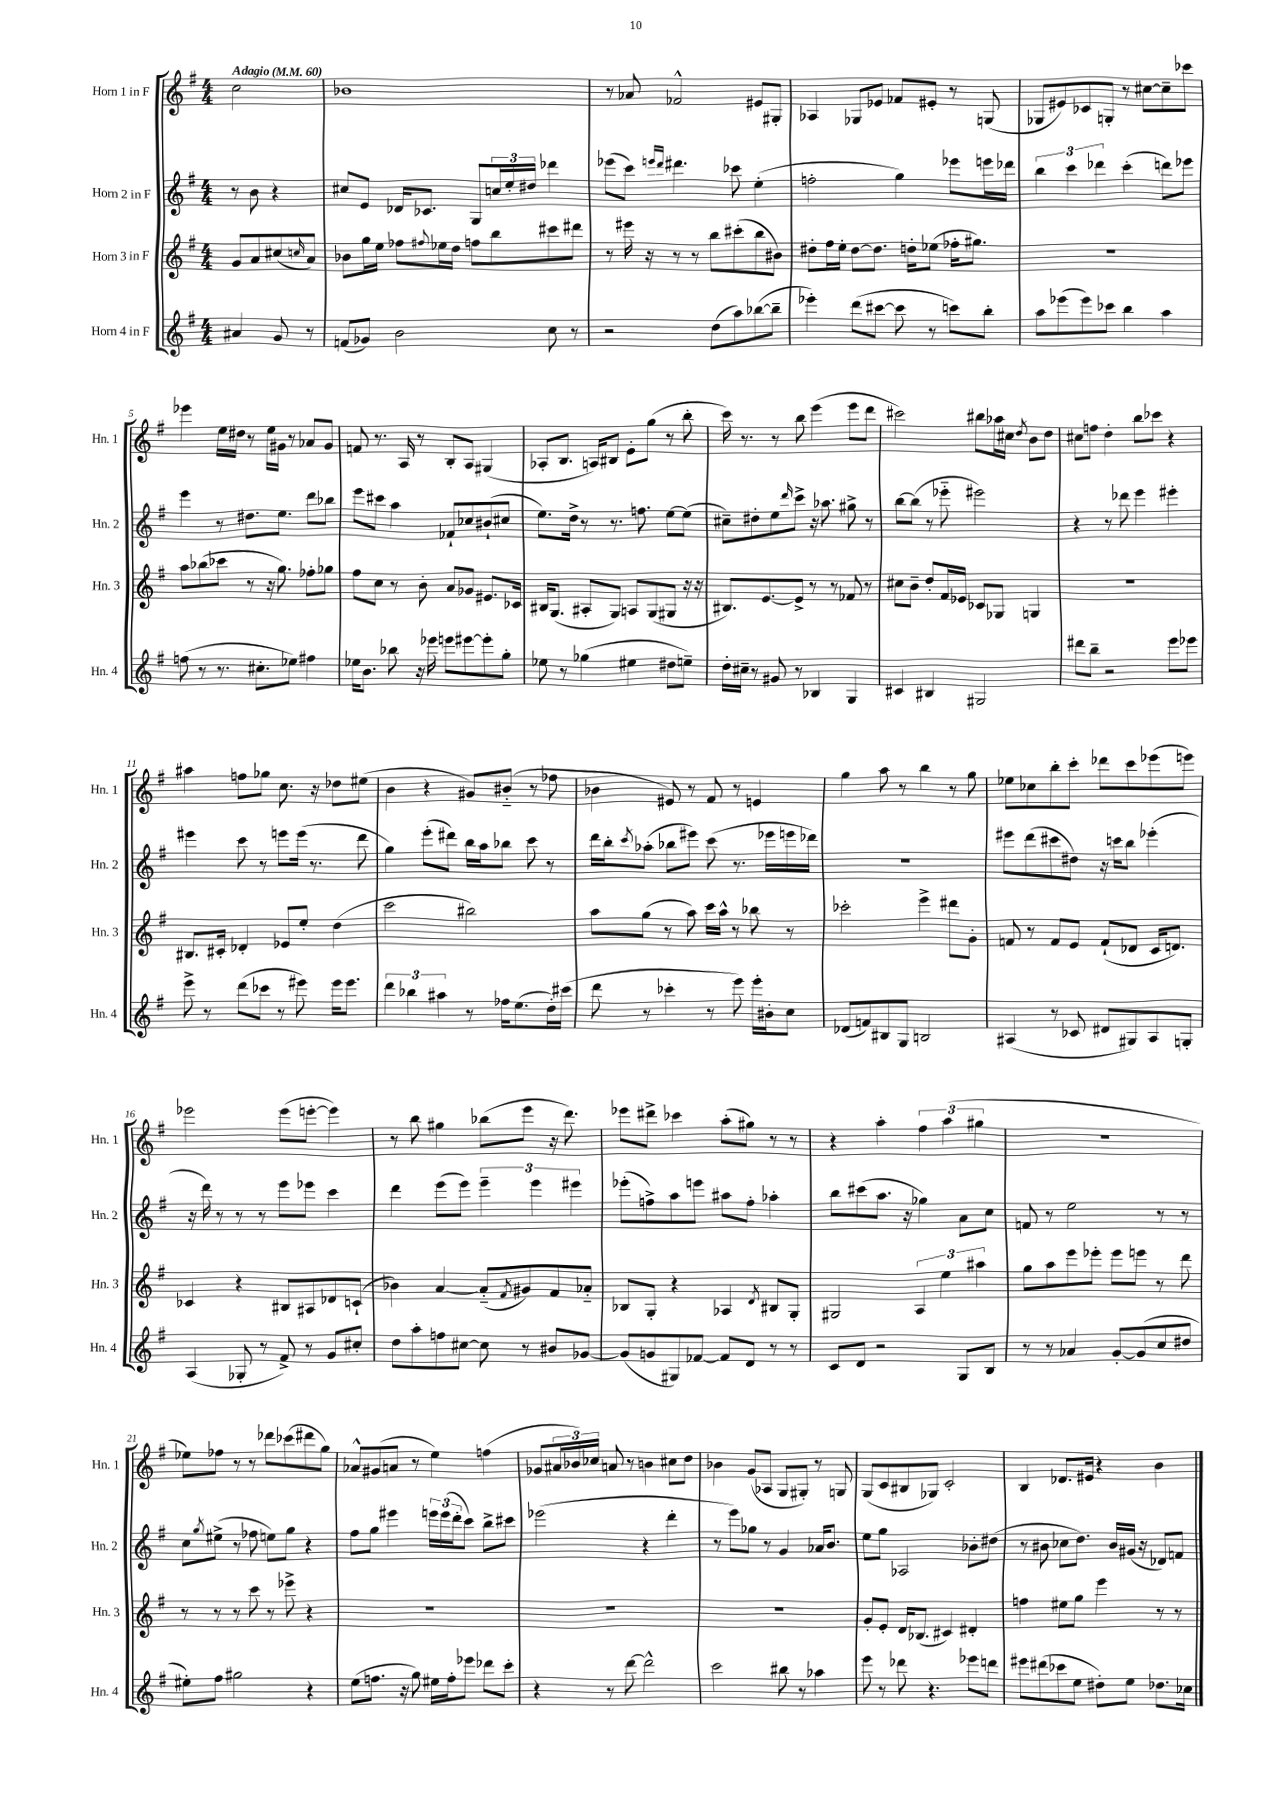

**kern	**kern	**kern	**kern
*part4	*part3	*part2	*part1
*staff4	*staff3	*staff2	*staff1
*I"Horn 4 in F	*I"Horn 3 in F	*I"Horn 2 in F	*I"Horn 1 in F
*I'Hn. 4	*I'Hn. 3	*I'Hn. 2	*I'Hn. 1
*clefG2	*clefG2	*clefG2	*clefG2
*k[f#]	*k[f#]	*k[f#]	*k[f#]
*M4/4	*M4/4	*M4/4	*M4/4
*MM60	*MM60	*MM60	*MM60
=	=	=	=
!	!	!	!LO:TX:a:B:t=Adagio
4a#X/	8g/L	8r	2cc\
.	8a/	8b\	.
8g/	(8cc#X/	4r	.
.	16qqccn/	.	.
8r	8a/J)	.	.
=1	=1	=1	=1
(8fn/L	8b-X\L	8cc#X/L	1b-X
8g-X/J)	16gg\L	8e/J	.
.	16ee\JJ	.	.
2b\	8ff-X\L	16d-X/KL	.
.	.	8.c-X/J	.
.	8qqff#X/	.	.
.	16ee-X\L	.	.
.	16dd\JJ	.	.
.	8ffn\L	8G/L	.
.	8bb\	24ccn/L	.
.	.	24ee'/	.
.	.	24dd#X/JJ	.
8cc\	8ccc#X\	4ddd-X\	.
8r	8ddd#X\J	.	.
=2	=2	=2	=2
2r	8r	(8eee-X\L	8r
.	16eee#X\	8ccc\J)	8a-X/
.	16r	.	.
.	.	16qqeeen/LL	.
.	.	16qqddd/JJ	.
.	8r	4.ddd#X\	2f-X^^/
.	8r	.	.
(8dd\L	8bb\L	.	.
8aa\)	(8ccc#X'\	8ccc-X\	.
([8bb-X\	8bb\	(4ee'\	8e#X/L
8bb-~\J]	8b#X\J)	.	8G#X'/J
=3	=3	=3	=3
4eee-X'\)	8dd#X'\L	2ffn'\	4A-X/
.	16ff#\L	.	.
.	16ee'\JJ	.	.
(8ddd\L	[8dd#\L	.	8G-X/L
[8ccc#X\J	8.dd#\J]	.	8e-X/J
8ccc#\]	.	4gg\)	8f-X/L
.	16ddn'\KL	.	.
8r	(8ee-X\J	.	8e#X'/J
8cccn\L)	16ff-X'\KL	8eee-X\L	8r
.	8.gg#X\J)	.	.
8bb'\J	.	16eeen\L	(8Gn/
.	.	16ddd-X\JJ	.
=4	=4	=4	=4
8aa\L	1r	6bb\	8G-X/L
(8eee-X\	.	.	8e#X/)
.	.	6ccc\	.
8eee-\)	.	.	8c-X/
.	.	6ddd-X\	.
8ccc-X\J	.	.	8Gn'/J
4bb\	.	(4ccc'\	8r
.	.	.	[8cc#X\L
4aa\	.	8dddn\L)	8cc#~\]
.	.	8eee-X\J	8ccc-X\J
!!LO:LB:g=z
=5	=5	=5	=5
(8ffn\	8aa\L	4eee\	4eee-X\
8r	(8bb-X\	.	.
8.r	8ccc-X\J	8r	16ee\LL
.	.	.	16dd#X\JJ
.	8r	8.dd#X\L	8r
8.cc#X'\L	.	.	.
.	16r	.	16ee\LL
.	8.gg\)	8.ee\J	16g#X\JJ
8ee-X\J)	.	.	8r
4ff#X\	8ff-X'\L	8ddd\L	8a-X/L
.	8gg-X\J	8bb-X\J	8g#/J
=6	=6	=6	=6
16ee-X\KL	8ff#\L	8eee\L	8fn/
8.b\J	.	.	.
.	8cc\J	8ccc#X\J	8.r
8bb-X\	8r	4aa\	.
.	.	.	16A/
16r	8b'\	.	8r
16eee-X\	.	.	.
8eeen\L	8a/L	8f-X`/L	8B'/L
[8eee#X\	8g-X/J	8cc-X/	8A/J
8eee#'\]	8.e#X/L	(8b#X`/	(4G#X/
8gg'\J	.	8cc#X/J	.
.	16c-X/Jk	.	.
=7	=7	=7	=7
8ee-X\	16B#X/KL	8.ee\L)	8A-X'/L
.	(8.G/J	.	.
8r	.	.	8.B/J
.	.	16dd^\Jk	.
(4gg-X\	8A#X'/L	8r	.
.	.	.	16An/KL)
.	8G/J)	8.r	8B#X/J
4ee#X\	8An/L	.	8e'\L
.	.	8.ffn\	.
.	(8G/	.	(8gg\J
8dd#X\L	8G#X/J	[8ee\L	8r
8een~\J)	16r	(8ee\J]	8bb'\
.	16r	.	.
=8	=8	=8	=8
16dd'\LL	8.B#X/L)	8cc#X~\L)	16ccc\)
16cc#X~\JJ	.	.	8.r
8r	.	8dd#X'\	.
.	[8.e/	.	.
8g#X/	.	8ee\	8r
.	.	16qqddd/	.
8r	8e^/J]	8ccc^\J	8bb\
4B-X/	8r	16r	(4eee\
.	.	8.aa-X\	.
.	8r	.	.
4G/	8f-X/	8gg#X^\	8eee\L
.	8r	8r	8ddd\J
=9	=9	=9	=9
4c#X/	8cc#X\L	[8bb\L	2ccc#X\)
.	8b~\J	(8bb\J]	.
4B#X/	8dd'/L	8r	.
.	16f#/L	8eee-X\	.
.	16e-X/JJ	.	.
2G#X/	8c-X/L	2eee#X\)	8bb#X\L
.	8G-X/J	.	16aa-X\L
.	.	.	16cc#X\JJ
.	.	.	8qdd/
.	4Gn/	.	8b\L
.	.	.	8dd\J
=10	=10	=10	=10
8ddd#X\L	1r	4r	8cc#X\L
8bb~\J	.	.	8ffn\J
2r	.	8r	4dd'\
.	.	8ddd-X\	.
.	.	4eee\	8bb\L
.	.	.	8ccc-X\J
8eee\L	.	4eee#X'\	4r
8eee-X\J	.	.	.
!!LO:LB:g=z
=11	=11	=11	=11
8eee^\	8.B#X/L	4eee#X\	4aa#X\
8r	.	.	.
.	16c#X'/Jk	.	.
(8ddd\L	4d-X'/	8ccc\	8ffn\L
8ccc-X\J	.	8r	8gg-X\J
8r	8e-X/L	8eeen\L	8.cc\
8eee#X\)	8ee'/J	(16eee\Jk	.
.	.	8.r	16r
16eee#\KL	(4dd\	.	8dd-X\L
8.eee#\J	.	.	.
.	.	8ddd\	(8ee#X\J
=12	=12	=12	=12
6ddd\	2ccc\	4gg\)	4b\
6bb-X\	.	.	.
.	.	(8eee'\L	4r
6aa#X\	.	.	.
.	.	8ddd#X\J)	.
8r	2bb#X\)	16bb\LL	8g#X/L)
.	.	16aa\J	.
16ff-X\KL	.	8bb-X\J	(8b#X/J
(8.ee\	.	.	.
.	.	8ccc\	8r
16dd'\L)	.	8r	8ff-X\
(16ccc#X\JJ	.	.	.
=13	=13	=13	=13
8ddd\	8aa\L	16ddd\LL	4b-X\
.	.	16bb'\J	.
.	.	8qccc/	.
8r	(8gg\J	(8aa-X'\J	.
4ccc-X'\	8r	8bb-X\L	8e#X/)
.	8aa\)	8eee#X\J)	8r
8r	16ccc\LL	(8ccc\	8f#/
.	16aa^^\JJ	.	.
8eee\)	8r	8.r	8r
16eee'\LL	8bb-X\	.	4en/
16b#X'\J	.	16eee-X\LL	.
8cc\J	8r	16eeen\	.
.	.	16ddd-X\JJ)	.
=14	=14	=14	=14
(8d-X/L	2ccc-X'\	1r	4gg\
8fn/)	.	.	.
8B#X/	.	.	8aa\
8G/J	.	.	8r
2Bn/	4eee^\	.	4bb\
.	8ddd#X\L	.	8r
.	8g'\J	.	8gg\
=15	=15	=15	=15
(4A#X/	8fn/	8eee#X\L	8ee-X\L
.	8r	(8ddd\	8cc-X\
8r	8f/L	8ccc#X\	8bb'\
8c-X/	8e/J	8dd#X\J)	8ccc'\J
8d#X/L	(8f`/L	16r	8ddd-X\L
.	.	16cccn\KL	.
8G#X/)	8d-X/J	8bb\J	8ccc\
8A#/	16c/KL	(4eee-X'\	(8eee-X\
.	8.dn/J)	.	.
8Gn'/J	.	.	8eeen\J)
!!LO:LB:g=z
=16	=16	=16	=16
(4A/	4c-X/	16r	2eee-X\
.	.	16ddd\)	.
.	.	8r	.
8G-X'/	4r	8r	.
8r	.	8r	.
8f#^/)	8B#X/L	8eee\L	(8eee-\L
8r	8A#X/	8eee-X\J	[8eeen'\J
8g/L	8d-X/	4ccc\	4eee\])
8cc#X'/J	(8cn`/J	.	.
=17	=17	=17	=17
8dd\L	4b-X\)	4ddd\	8r
8aa'\	.	.	8bb\
8ffn\	[4a/	(8eee\L	4gg#X\
[8cc#X\J	.	8eee\J)	.
8cc#\]	(8a/L]	6eee~\	(8bb-X\L
.	8qf#/	.	.
8r	8g#X/)	.	8eee\J
.	.	6eee\	.
8b#X/L	8f#/	.	16r
.	.	.	8.ddd\)
.	.	6eee#X\	.
[8g-X/J	8a-X/J	.	.
=18	=18	=18	=18
(8g-/L]	8B-X/L	(8eee-X'\L	8eee-X\L
8gn/	8G'/J	8ffn^\)	8ddd#X^\J
8G#X/)	4r	8aa\	4ccc-X\
[8f-X/J	.	8eeen\J	.
8f-/L]	4A-X/	8aa#X\L	(8aa'\L
8d/J	.	8ff'\J	8gg#X\J)
.	8qd/	.	.
8r	8B#X/L	4aa-X'\	8r
8r	8G'/J	.	8r
=19	=19	=19	=19
8c/L	2G#X/	8bb\L	4r
8d/J	.	(8ccc#X\	.
2r	.	8.aa\J	4aa'\
.	.	16r	.
.	6A/	4gg-X\)	6ff#\
.	6ee\	.	(6aa\
8G/L	.	8a\L	.
.	6aa#X\	.	6gg#X\
8B/J	.	8cc\J	.
=20	=20	=20	=20
8r	8gg\L	8fn/	1r
8r	8aa\	8r	.
4a-X/	8eee\	2ee\	.
.	8eee-X'\J	.	.
[8g'/L	8eee-\L	.	.
(8g/]	8eeen\J	.	.
8cc/	8r	8r	.
8dd#X/J	8ddd\	8r	.
!!LO:LB:g=z
=21	=21	=21	=21
8ee#X'\L)	8r	8cc\L	8ee-X\L)
.	.	8qgg/	.
8ff#\J	8r	(8ee#X^\J	8ff-X\J
2gg#X\	8r	8r	8r
.	8ccc\	8ff-X\	8r
.	8r	8een\L)	8ddd-X\L
.	8eee-X^\	8gg\J	(8ccc-X\
4r	4r	4r	8ddd#X\
.	.	.	8gg\J)
=22	=22	=22	=22
(8ee\L	1r	8ff#\L	8a-X^^/L
8.ffn\J	.	8gg\J	(8g#X/
.	.	4eee#X\	8an/J
16r	.	.	.
8gg\)	.	.	8r
16ee#X\LL	.	24eeen\LL	4ee\)
.	.	(24eee\	.
16ff'\J	.	.	.
.	.	24ddd'\J	.
8eee-X\J	.	8ccc\J)	.
8ddd-X\L	.	8bb^\L	(4ffn\
8ccc'\J	.	8ccc#X\J	.
=23	=23	=23	=23
4r	1r	(2eee-X\	8g-X/L
.	.	.	24a#X/L
.	.	.	24b-X/)
.	.	.	24cc-X/JJ
8r	.	.	8an/
[8ddd\	.	.	8r
2ddd^^\]	.	4r	4bn\
.	.	4ddd'\	8cc#X\L
.	.	.	8dd\J
=24	=24	=24	=24
2ccc\	1r	8r	4b-X\
.	.	8eee\L)	.
.	.	8gg-X\J	(8g/L
.	.	8r	8A-X/J
8bb#X\	.	4g/	8G/L
8r	.	.	8G#X'/J)
4aa-X\	.	16a-X/KL	8r
.	.	8.b/J	.
.	.	.	8Gn/
=25	=25	=25	=25
8eee\	8g'/L	8ee\L	(8G/L
8r	8e'/J	8gg\J	8c/
8ddd-X\	16d/KL	2A-X/	8B#X/
.	(8.B-X/J	.	.
4.r	.	.	8G-X/J)
.	4c#X/)	.	2c'/
8eee-X\L	4d#X'/	8b-X'\L	.
8dddn\J	.	(8dd#X\J	.
=26	=26	=26	=26
8eee#X\L	4ffn\	8r	4B/
(8ddd#X\	.	8b#X\	.
8ccc-X\	8ee#X\L	8cc-X\L	8.d-X/L
8ee\J	8gg\J	8.dd\J)	.
.	.	.	16e#X/Jk
8dd#X'\L)	4eee\	.	4r
.	.	16b#/LL	.
8ee\J	.	(16g#X/JJ	.
.	.	16r	.
8.dd-X\L	8r	8d-X/L)	4b\
.	8r	8fn/J	.
16cc-X\Jk	.	.	.
==	==	==	==
*-	*-	*-	*-
